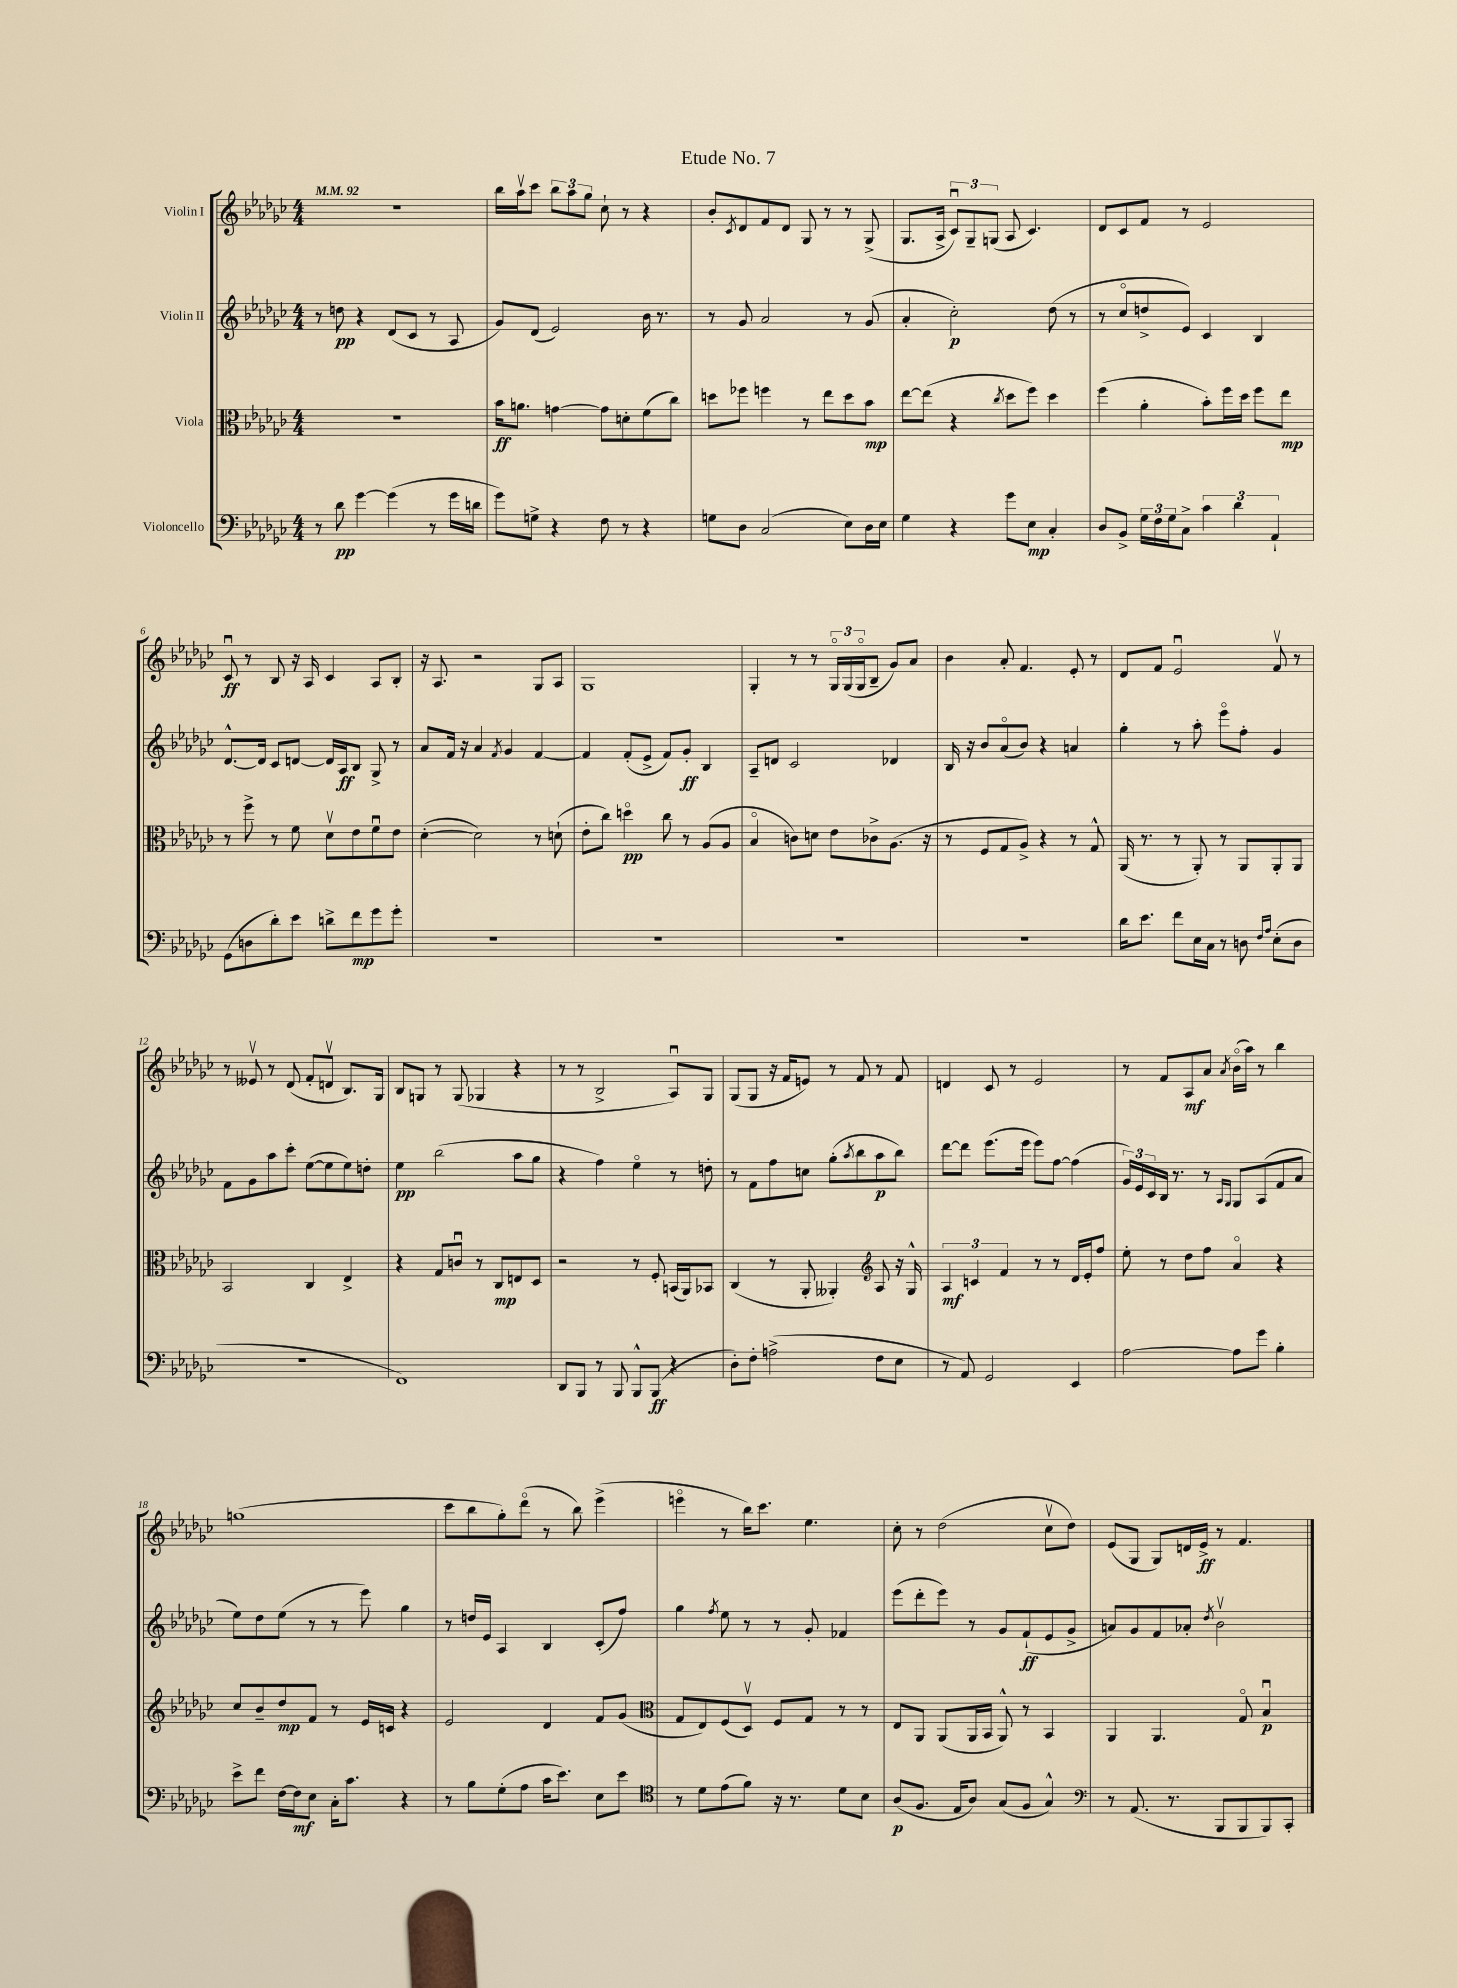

**kern	**kern	**kern	**kern
*staff4	*staff3	*staff2	*staff1
*clefF4	*clefC3	*clefG2	*clefG2
*k[b-e-a-d-g-c-]	*k[b-e-a-d-g-c-]	*k[b-e-a-d-g-c-]	*k[b-e-a-d-g-c-]
*M4/4	*M4/4	*M4/4	*M4/4
*MM92	*MM92	*MM92	*MM92
8r	1r	8r	1r
8d-	.	8dd	.
[4g-	.	4r	.
(4g-]	.	(8d-	.
.	.	8c-	.
8r	.	8r	.
16g-	.	8A-	.
16d	.	.	.
=	=	=	=
8g-)	16b-	8g-)	16bb-
.	8.a	.	16aa-v
8G^	.	(8d-	8ccc-
4r	[4g	2e-)	12bb-
.	.	.	12aa-
.	.	.	12gg-
8F	8g]	.	8cc-`
8r	8d'	.	8r
4r	(8f	16b-	4r
.	.	8.r	.
.	8cc-)	.	.
=	=	=	=
8G	8dd	8r	8b-'
.	.	.	8qc-
8D-	8ff-	8g-	8d-
(2C-	4ff	2a-	8f
.	.	.	8d-
.	8r	.	8G-
.	8ee-	.	8r
8E-)	8dd	8r	8r
16D-	8b-	(8g-	(8G-^
16E-	.	.	.
=	=	=	=
4G-	[8ee-	4a-'	8.G-
.	(8ee-]	.	.
.	.	.	16A-^
4r	4r	2cc-')	12c-u)
.	.	.	12G-~
.	.	.	(12G
.	8qcc-	.	.
8g-	8dd-	.	8A-
8E-	8ff)	.	4.c-)
4C-'	4dd-	(8dd-	.
.	.	8r	.
=	=	=	=
8D-	(4ff	8r	8d-
8BB-^	.	8cc-o	8c-
24G-	4a-'	8dd^	8f
24F	.	.	.
24G-	.	.	.
8C-^	.	8e-)	8r
6c-	8b-')	4c-	2e-
.	16ff	.	.
6d-	.	.	.
.	16dd-	.	.
.	8ff	4B-	.
6AA-`	.	.	.
.	8ee-	.	.
=	=	=	=
(8GG-	8r	[8.d-^^	8c-u
8D	8ff^	.	8r
.	.	16d-]	.
8d-')	8r	8c-	8B-
8e-	8f	[8d	16r
.	.	.	16A-
8d^	8d-v	16d]	4c-
.	.	16A-	.
8f	8e-	8B-	.
8g-	8fu	8G-^	8A-
8g-'	8e-	8r	8B-'
=	=	=	=
1r	([4d-'	8a-	16r
.	.	.	8.A-
.	.	16f	.
.	.	16r	.
.	2d-])	4a-	2r
.	.	8qf	.
.	.	4g-	.
.	8r	[4f	8G-
.	(8d`	.	8A-
=	=	=	=
1r	8e-'	4f]	1G-
.	8cc-)	.	.
.	4ddo	(8f'	.
.	.	8e-^	.
.	8cc-	8f)	.
.	8r	8g-'	.
.	(8A-	4B-	.
.	8A-	.	.
=	=	=	=
1r	4B-o	8A-~	4G-'
.	.	8d	.
.	8c)	2c-	8r
.	8d	.	8r
.	8e-	.	24G-o
.	.	.	(24G-
.	.	.	24G-o
.	8c-^	.	8B-~
.	(8.A-	4d-	8g-)
.	.	.	8a-
.	16r	.	.
=	=	=	=
1r	8r	16B-	4b-
.	.	16r	.
.	8F	8b-	.
.	8G-	(8a-o	8a-'
.	8A-^)	8b-)	4.f
.	4r	4r	.
.	8r	4a	8e-'
.	8G-^^	.	8r
=	=	=	=
16d-	(16AA-	4gg-'	8d-
8.e-	8.r	.	.
.	.	.	8f
8f	8r	8r	2e-u
16E-	8AA-')	8aa-'	.
16C-	.	.	.
8r	8r	8eee-o	.
8D	8AA-	8ff'	.
16qqF	.	.	.
16qqA-	.	.	.
(8E-'	8AA-'	4g-	8fv
8D	8AA-	.	8r
=	=	=	=
1r	2BB-	8f	8r
.	.	8g-	8e--v
.	.	8aa-	8r
.	.	8ccc-'	(8d-
.	4C-	([8ee-	8f'
.	.	8ee-]	8dv
.	4E-^	8ee-)	8.B-)
.	.	8dd'	.
.	.	.	16G-
=	=	=	=
1FF)	4r	4ee-	8B-
.	.	.	8G
.	8G-	(2bb-	8r
.	8cu	.	(8G
.	8r	.	4G-
.	8C-	.	.
.	8E	8aa-	4r
.	8D-	8gg-	.
=	=	=	=
8DD-	2r	4r	8r
8BBB-	.	.	8r
8r	.	4ff)	2B-^
8BBB-	.	.	.
8BBB-^^	8r	4ee-o	.
(8BBB-	8F'	.	.
4r	(16BB	8r	8A-u)
.	16AA-)	.	.
.	8BB-	8dd'	8G-
=	=	=	=
8D-')	(4C-	8r	(8G-
8F'	.	8f	8G-
(2A^	8r	8ff	16r
.	.	.	16f
.	8AA-'	8cc	8e)
.	4AA--')	(8gg-'	8r
.	.	8qaa-	.
.	.	8bb-	8f
*	*clefG2	*	*
8F	8A-	8aa-	8r
8E-	16r	8bb-)	8f
.	16G-^^	.	.
=	=	=	=
8r	6A-	[8ddd-	4d
8AA-)	.	8ddd-]	.
.	6c	.	.
2GG-	.	(8.eee-	8c-
.	6f	.	.
.	.	.	8r
.	.	16eee-	.
.	8r	8eee-)	2e-
.	8r	[8ff	.
4EE-	16d-	(4ff]	.
.	16e-'	.	.
.	8ff	.	.
=	=	=	=
[2A-	8ee-'	24g-)	8r
.	.	24e-	.
.	.	24c-	.
.	8r	16B-	8f
.	.	8.r	.
.	8dd-	.	8A-
.	8ff	8r	8a-
.	.	16qqA-	.
.	.	16qqG-	8qa-
8A-]	4a-o	8G-	(16b-o
.	.	.	16aa-)
8g-	.	(8A-	8r
4B-'	4r	8f	4bb-
.	.	8a-	.
=	=	=	=
8e-^	8cc-	8ee-)	(1gg
8f	8b-~	8dd-	.
[16F	8dd-	(8ee-	.
16F]	.	.	.
8E-	8f	8r	.
16C-'	8r	8r	.
8.c-	.	.	.
.	16e-	8eee-)	.
.	16c	.	.
4r	4r	4gg-	.
=	=	=	=
8r	2e-	8r	8ccc-
8B-	.	16dd	8bb-
.	.	16e-	.
(8G-'	.	4A-	8gg-')
8A-	.	.	(8ddd-o
16c-	4d-	4B-	8r
8.e-)	.	.	.
.	.	.	8bb-)
8E-	8f	(8c-'	(4eee-^
8e-	(8g-	8ff)	.
=	=	=	=
*clefC4	*clefC3	*	*
8r	8G-	4gg-	4eeeo
8d-	8E-)	.	.
.	.	8qff	.
(8e-	(8F	8ee-	8r
8f)	8D-v)	8r	16bb-)
.	.	.	8.ccc-
16r	8F	8r	.
8.r	.	.	.
.	8G-	8g-'	4.ee-
8d-	8r	4f-	.
8B-	8r	.	.
=	=	=	=
(8A-	8E-	(8eee-	8cc-'
8.F	8AA-	8ddd-'	8r
.	(8AA-	8eee-)	(2dd-
16E-	.	.	.
8A-)	16AA-	8r	.
.	16BB-	.	.
(8G-	8AA-^^)	8g-	.
8F	8r	(8f`	.
4G-^^)	4BB-	8e-	8cc-v
.	.	8g-^	8dd-)
=	=	=	=
*clefF4	*	*	*
8r	4AA-	8a)	(8e-
(8.AA-	.	8g-	8G-
.	4.AA-	8f	8G-)
8.r	.	.	.
.	.	8a-'	16d
.	.	.	16e-^
.	.	8qdd-	.
8BBB-	.	2b-v	8r
8BBB-	8G-o	.	4.f
8BBB-)	4B-u	.	.
8CC-'	.	.	.
==	==	==	==
*-	*-	*-	*-
